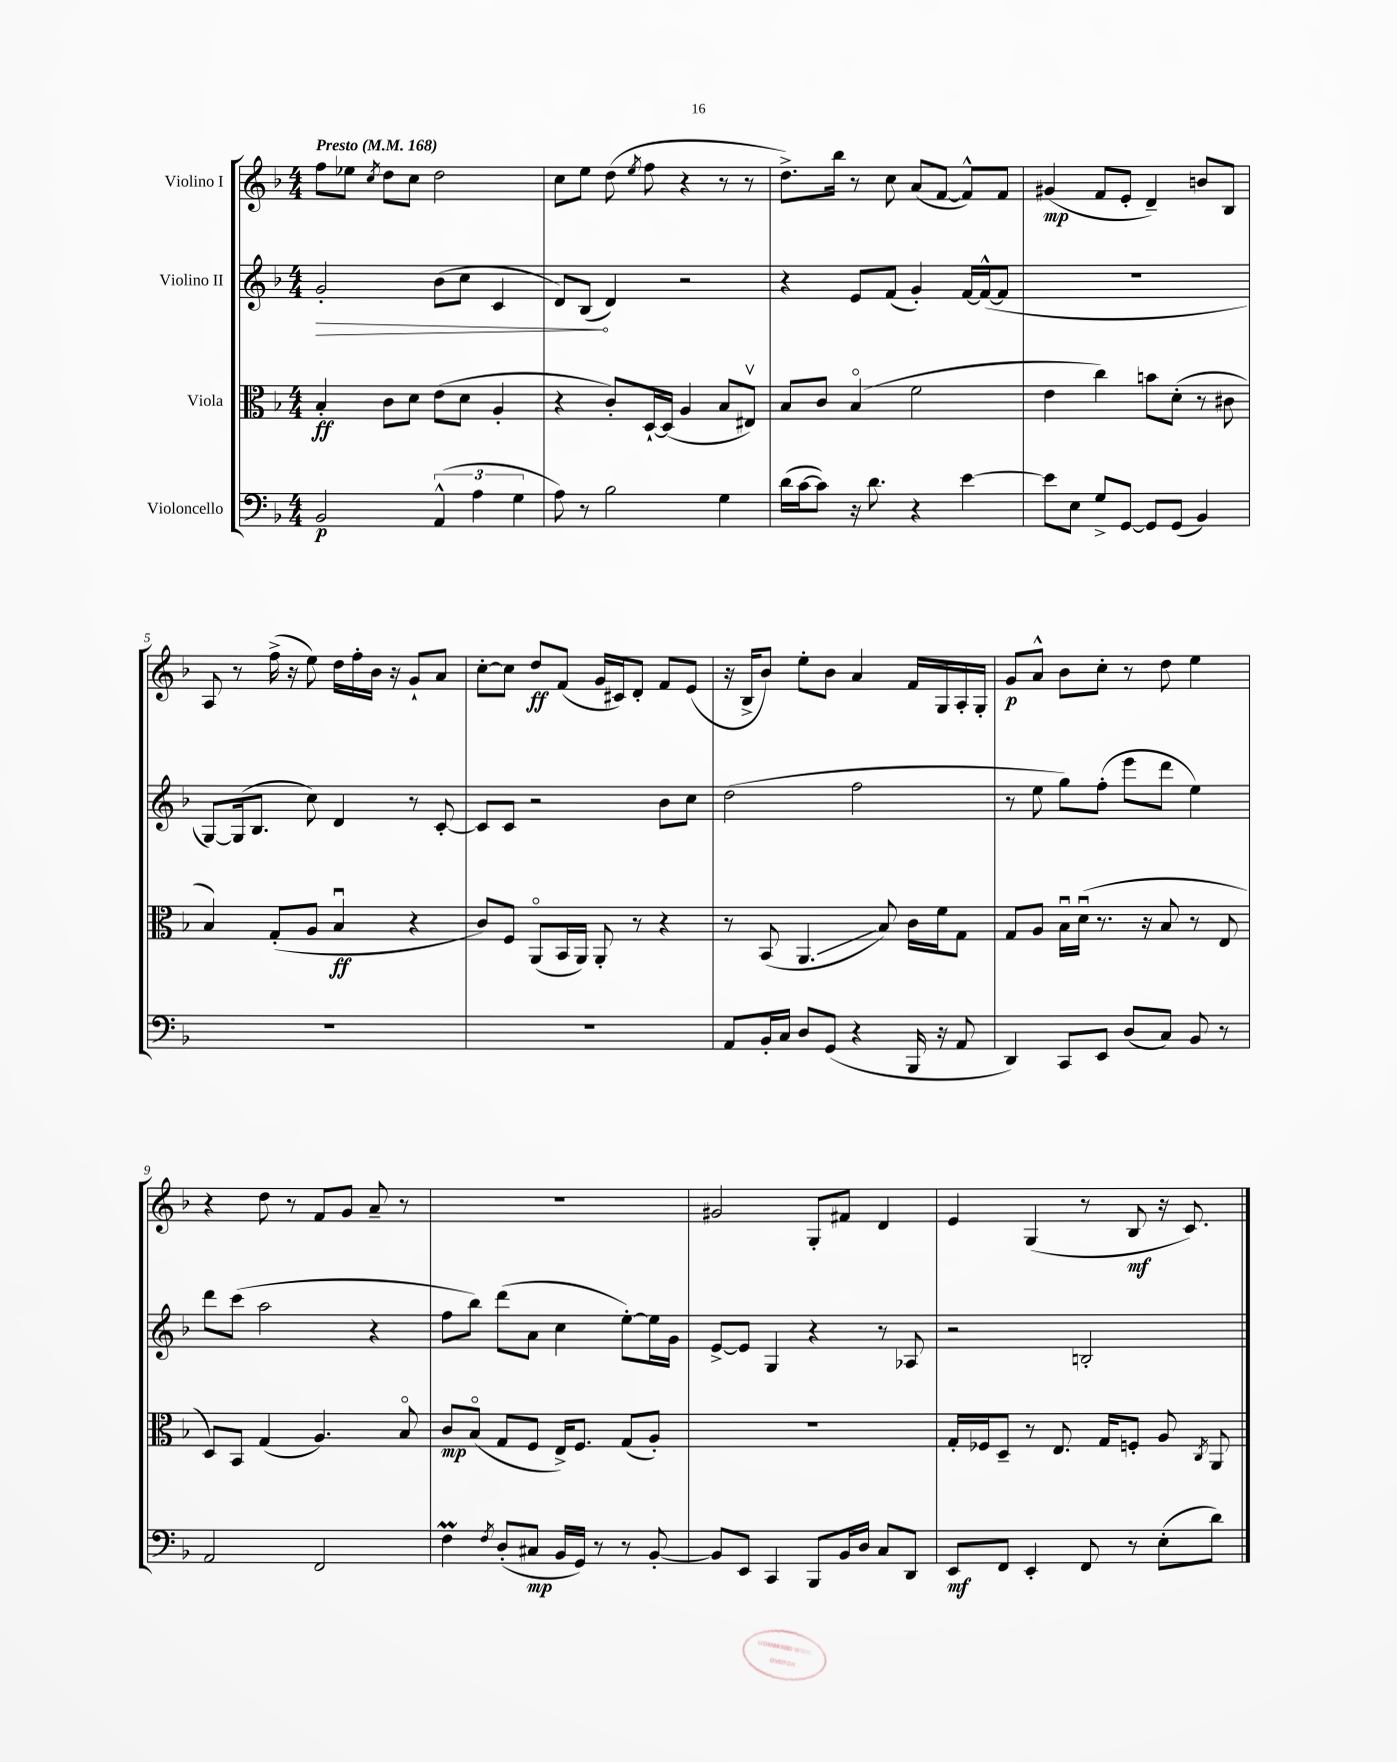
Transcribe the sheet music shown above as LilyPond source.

<<
\new StaffGroup <<
\new Staff = "s0" \with { instrumentName = "Violino I" } {
    \clef treble \key f \major \numericTimeSignature \time 4/4 \tempo "Presto" 4 = 168
    \autoBeamOff f''8[ ees''8] \acciaccatura { c''8 } d''8[ c''8] d''2 |
    c''8[ e''8] d''8( \acciaccatura { e''8 } f''8 r4 r8 r8 |
    d''8.[->) bes''16] r8 c''8 a'8[( f'8]~ f'8[-^) f'8] |
    gis'4\mp( f'8[ e'8]-. d'4--) b'8[ bes8] |
    a8 r8 f''16->( r16 e''8) d''16[ f''16-. bes'16] r16 g'8[-! a'8] |
    c''8[~-. c''8] d''8[\ff f'8]( g'16[ cis'16) d'8]-. f'8[ e'8]( |
    r16 bes16[-> bes'8]) e''8[-. bes'8] a'4 f'16[ g16 a16-. g16]-. |
    g'8[\p a'8]-^ bes'8[ c''8]-. r8 d''8 e''4 |
    r4 d''8 r8 f'8[ g'8] a'8-- r8 |
    R1 |
    gis'2 g8[-. fis'8] d'4 |
    e'4 g4( r8 bes8\mf r16 c'8.) \bar "|." |
}
\new Staff = "s1" \with { instrumentName = "Violino II" } {
    \clef treble \key f \major \numericTimeSignature \time 4/4
    \autoBeamOff \once \override Hairpin.circled-tip = ##t g'2-.\> bes'8[( c''8] c'4 |
    d'8[) bes8]\!( d'4) r2 |
    r4 e'8[ f'8]( g'4-.) f'16[~ f'16~-^( f'8] |
    r1 |
    g8[~) g16( bes8.] c''8) d'4 r8 c'8~-. |
    c'8[ c'8] r2 bes'8[ c''8] |
    d''2( f''2 |
    r8 e''8 g''8[) f''8]-.( e'''8[ d'''8] e''4) |
    d'''8[ c'''8]( a''2 r4 |
    f''8[ bes''8]) d'''8[( a'8] c''4 e''8[~-.) e''16 g'16] |
    e'8[~-> e'8] g4 r4 r8 aes8 |
    r2 b2-. \bar "|." |
}
\new Staff = "s2" \with { instrumentName = "Viola" } {
    \clef alto \key f \major \numericTimeSignature \time 4/4
    \autoBeamOff bes4-.\ff c'8[ d'8] e'8[( d'8] a4-. |
    r4 c'8[-.) d16~-! d16]( a4 bes8[ eis8]\upbow) |
    bes8[ c'8] bes4\flageolet( f'2 |
    e'4 c''4) b'8[ d'8]-.( r8 cis'8 |
    bes4) g8[-.( a8] bes4\downbow\ff r4 |
    c'8[) f8] a,8[\flageolet( bes,16 a,16]) a,8-. r8 r4 |
    r8 bes,8( a,4.\glissando bes8) c'16[ f'16 g8] |
    g8[ a8] bes16[\downbow d'16]\downbow( r8. r16 bes8 r8 e8 |
    d8[) bes,8] g4( a4.) bes8\flageolet |
    c'8[\mp bes8]\flageolet( g8[ f8] e16[->) f8.] g8[( a8]-.) |
    R1 |
    g16[-. fes16 d8]-- r8 e8. g16[ f8]-. a8 \acciaccatura { c8 } a,8 \bar "|." |
}
\new Staff = "s3" \with { instrumentName = "Violoncello" } {
    \clef bass \key f \major \numericTimeSignature \time 4/4
    \autoBeamOff bes,2\p \tuplet 3/2 { a,4-^( a4 g4 } |
    a8) r8 bes2 g4 |
    d'16[( c'16~ c'8]) r16 d'8. r4 e'4~ |
    e'8[ e8] g8[-> g,8]~ g,8[ g,8]( bes,4) |
    r1 |
    R1 |
    a,8[ bes,16-. c16] d8[ g,8]( r4 bes,,16 r16 a,8 |
    d,4) c,8[ e,8] d8[( c8]) bes,8 r8 |
    a,2 f,2 |
    f4\prall \acciaccatura { f8 } d8[-.( cis8]\mp bes,16[ g,16]) r8 r8 bes,8~-. |
    bes,8[ e,8] c,4 bes,,8[ bes,16 d16] c8[ d,8] |
    e,8[\mf f,8] e,4-. f,8 r8 e8[-.( d'8]) \bar "|." |
}
>>
>>
